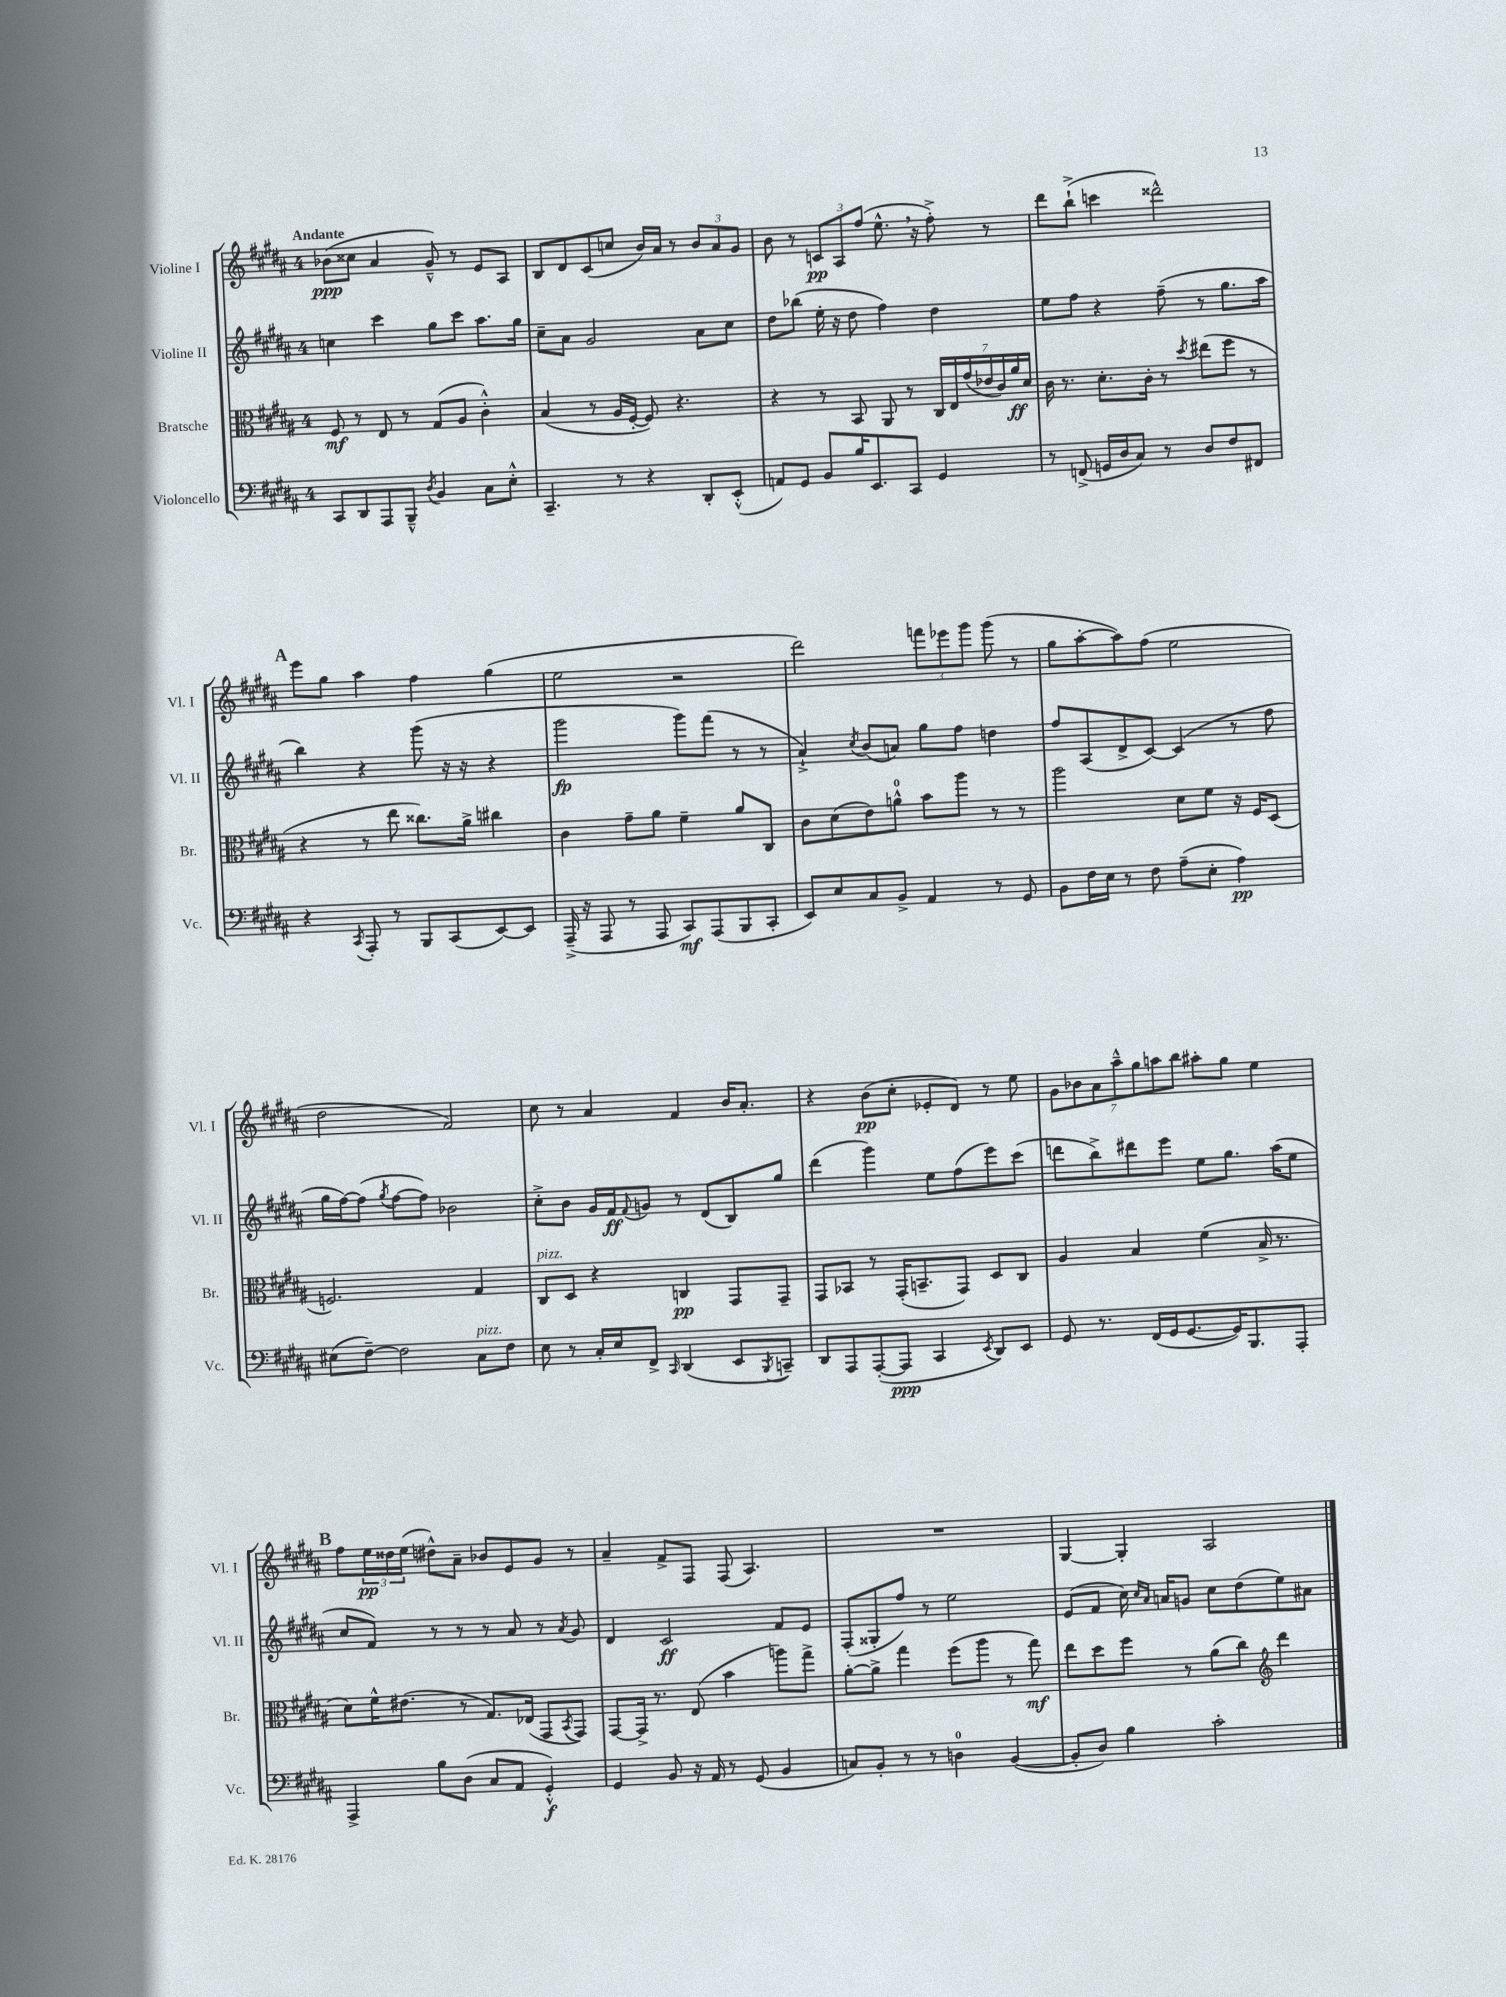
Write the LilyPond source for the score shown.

<<
\new StaffGroup <<
\new Staff = "s0" \with { instrumentName = "Violine I" shortInstrumentName = "Vl. I" } {
    \clef treble \key b \major \once \override Staff.TimeSignature.style = #'single-digit \time 4/4 \tempo "Andante"
    bes'8\ppp( cisis''8 ais'4 gis'8---^) r8 e'8 ais8 |
    b8 dis'8 cis'8( c''8 b'16) ais'16 r8 \tuplet 3/2 { b'8 ais'8 gis'8 } |
    b'8 r8 \tuplet 3/2 { c'8\pp ais8 fis''8( } e''8.-^ \breathe r16 fis''8-.->) r8 |
    dis'''8 b''8-!->( c'''4 disis'''2-^) |
    \mark \markup { \bold "A" } e'''8 gis''8 ais''4 fis''4 gis''4( |
    e''2 r2 |
    dis'''2) \tuplet 3/2 { f'''8 ees'''8 gis'''8 } gis'''8( r8 |
    gis''8 ais''8~-. ais''8) fis''8( e''2 |
    dis''2 fis'2) |
    cis''8 r8 ais'4 fis'4 b'16 ais'8.-. |
    r4 b'8\pp( cis''8-. ees'8-. dis'8) r8 e''8 |
    \tuplet 7/4 { gis'8 bes'8 ais'8 ais''8---^ gis''8 a''8 b''8 } ais''8-. gis''8 e''4 |
    \mark \markup { \bold "B" } fis''8 \tuplet 3/2 { e''16\pp disis''16 e''16( } dis''8-^) ais'8-- bes'8 e'8 gis'8 r8 |
    ais'4-- fis'8-> fis8 fis8( ais4.) |
    R1 |
    gis4~ gis4-. ais2 \bar "|." |
}
\new Staff = "s1" \with { instrumentName = "Violine II" shortInstrumentName = "Vl. II" } {
    \clef treble \key b \major \once \override Staff.TimeSignature.style = #'single-digit \time 4/4
    c''4 cis'''4 gis''8 cis'''8 ais''8. gis''16 |
    cis''8-- ais'8 gis'2 ais'8 cis''8 |
    dis''8 bes''8( e''16-. r16 dis''8 fis''4) dis''4 |
    e''8 fis''8 r4 fis''8--( r8 gis''8. ais''16 |
    \mark \markup { \bold "A" } b''4) r4 gis'''8( r16 r16 r4 |
    gis'''2\fp gis'''8) fis'''8( r8 r8 |
    ais'4-!->) \acciaccatura { cis''8 } b'8( a'8) gis''8 fis''8 d''4 |
    fis''8 ais8( dis'8-> cis'8~) cis'4( r8 fis''8 |
    gis''16 fis''16~) fis''8( \acciaccatura { gis''8 } fis''8~ fis''8) bes'2 |
    cis''8-.-> b'8 gis'16 fis'16\ff \appoggiatura { fis'8 } g'8 r8 dis'8( b8) gis''8 |
    dis'''4( gis'''4) e''8 fis''8( e'''8) cis'''8( |
    d'''8 b''8->) dis'''8 e'''8 e''8 gis''8. ais''16( e''8 |
    \mark \markup { \bold "B" } cis''8 fis'8) r8 r8 r8 ais'8 r8 \acciaccatura { ais'8 } gis'8 |
    dis'4 cis'2\ff fis'8 e'8 |
    fis8-.( gisis8-. fis''8) r8 e''2 |
    e'8( fis'8 cis''16) \grace { cis''16 ais'16 } a'16 g'8 cis''8 dis''8( e''8) ais'8 \bar "|." |
}
\new Staff = "s2" \with { instrumentName = "Bratsche" shortInstrumentName = "Br." } {
    \clef alto \key b \major \once \override Staff.TimeSignature.style = #'single-digit \time 4/4
    fis8\mf r8 e8 r8 gis8( ais8 cis'4-.-^) |
    b4( r8 ais16 fis16~-. fis8) r4. |
    r4 r8 b,8 ais,8 r8 \tuplet 7/4 { cis16 e16 gis'16( ees'16 cis'16) ais'16\ff dis'16 } |
    cis'16 r8. dis'8.-. cis'16-. r8 \acciaccatura { dis''8 } eis''8( fis''8 r8 |
    \mark \markup { \bold "A" } r4 r8 e''8 cisis''8.) ais'16-> cis''4 |
    cis'4 gis'8-- ais'8 fis'4-- ais'8 cis8 |
    cis'8 dis'8( e'8) a'8-0-^ b'8 ais''8 r8 r8 |
    ais''2 dis'8 fis'8 r16 fis16 dis8( |
    f2.) gis4 |
    cis8^\markup { \italic "pizz." } dis8 r4 c4\pp gis,8 gis,8-- |
    gis,8 bes,8 r8 gis,16-.( b,8.-- gis,8) dis8 cis8 |
    ais4 b4 fis'4( b16-> r8. |
    \mark \markup { \bold "B" } dis'8) fis'16-^ eis'8.( r8 gis8.) ees16( gis,8 \acciaccatura { b,8 } gis,8) |
    gis,8~ gis,16-> r8. e8( b'4 a''8) gis''8-> |
    ais'8~-. ais'8-> gis''4 fis''8( ais''8 r8 gis''8\mf) |
    e''8 dis''8 fis''8 r8 ais'8( cis''8) \clef treble dis'''4 \bar "|." |
}
\new Staff = "s3" \with { instrumentName = "Violoncello" shortInstrumentName = "Vc." } {
    \clef bass \key b \major \once \override Staff.TimeSignature.style = #'single-digit \time 4/4
    cis,8 dis,8 ais,,8 b,,8---^ \acciaccatura { dis8 } b,4 cis8 e8-.-^ |
    cis,4.-- r8 r4 dis,8-. e,8-.-^( |
    a,8) gis,8 b,8 b16 e,8. cis,8 gis,4 |
    r8 f,8->( g,16 dis16 cis8) r8 dis8 fis8 fis,8 |
    \mark \markup { \bold "A" } r4 \acciaccatura { cis,8 } ais,,8-. r8 b,,8 cis,8( e,8~) e,8 |
    ais,,16--->( r16 ais,,8 r8 ais,,8 cis,8\mf) ais,,8( b,,8 cis,8-. |
    e,8) e8 cis8 b,8-> ais,4 r8 gis,8 |
    b,8 fis16 e16 r8 fis8 ais8--( e8-. ais4\pp) |
    eis8( fis8~--) fis2 cis8^\markup { \italic "pizz." } fis8 |
    e8 r8 cis16-. e16 fis,8-> \grace { cis,16 } dis,4( e,8 \acciaccatura { b,,8 } c,8--) |
    dis,8 ais,,8 ais,,8~-.( ais,,8\ppp cis,4 \acciaccatura { e,8 } dis,8) e,8 |
    gis,8 r8. fis,16( gis,16 gis,8.~ gis,16) b,,8. ais,,8-. |
    \mark \markup { \bold "B" } ais,,4-> b8 dis8( cis8 ais,8 gis,4-.-^\f) |
    gis,4 b,8 r16 ais,16 r8 gis,8( b,4 |
    c8) b,8-. r8 r8 d4-0 b,4~( |
    b,8-. dis8) b4 cis'2-. \bar "|." |
}
>>
>>
\layout { \context { \Score \remove "Bar_number_engraver" } }
